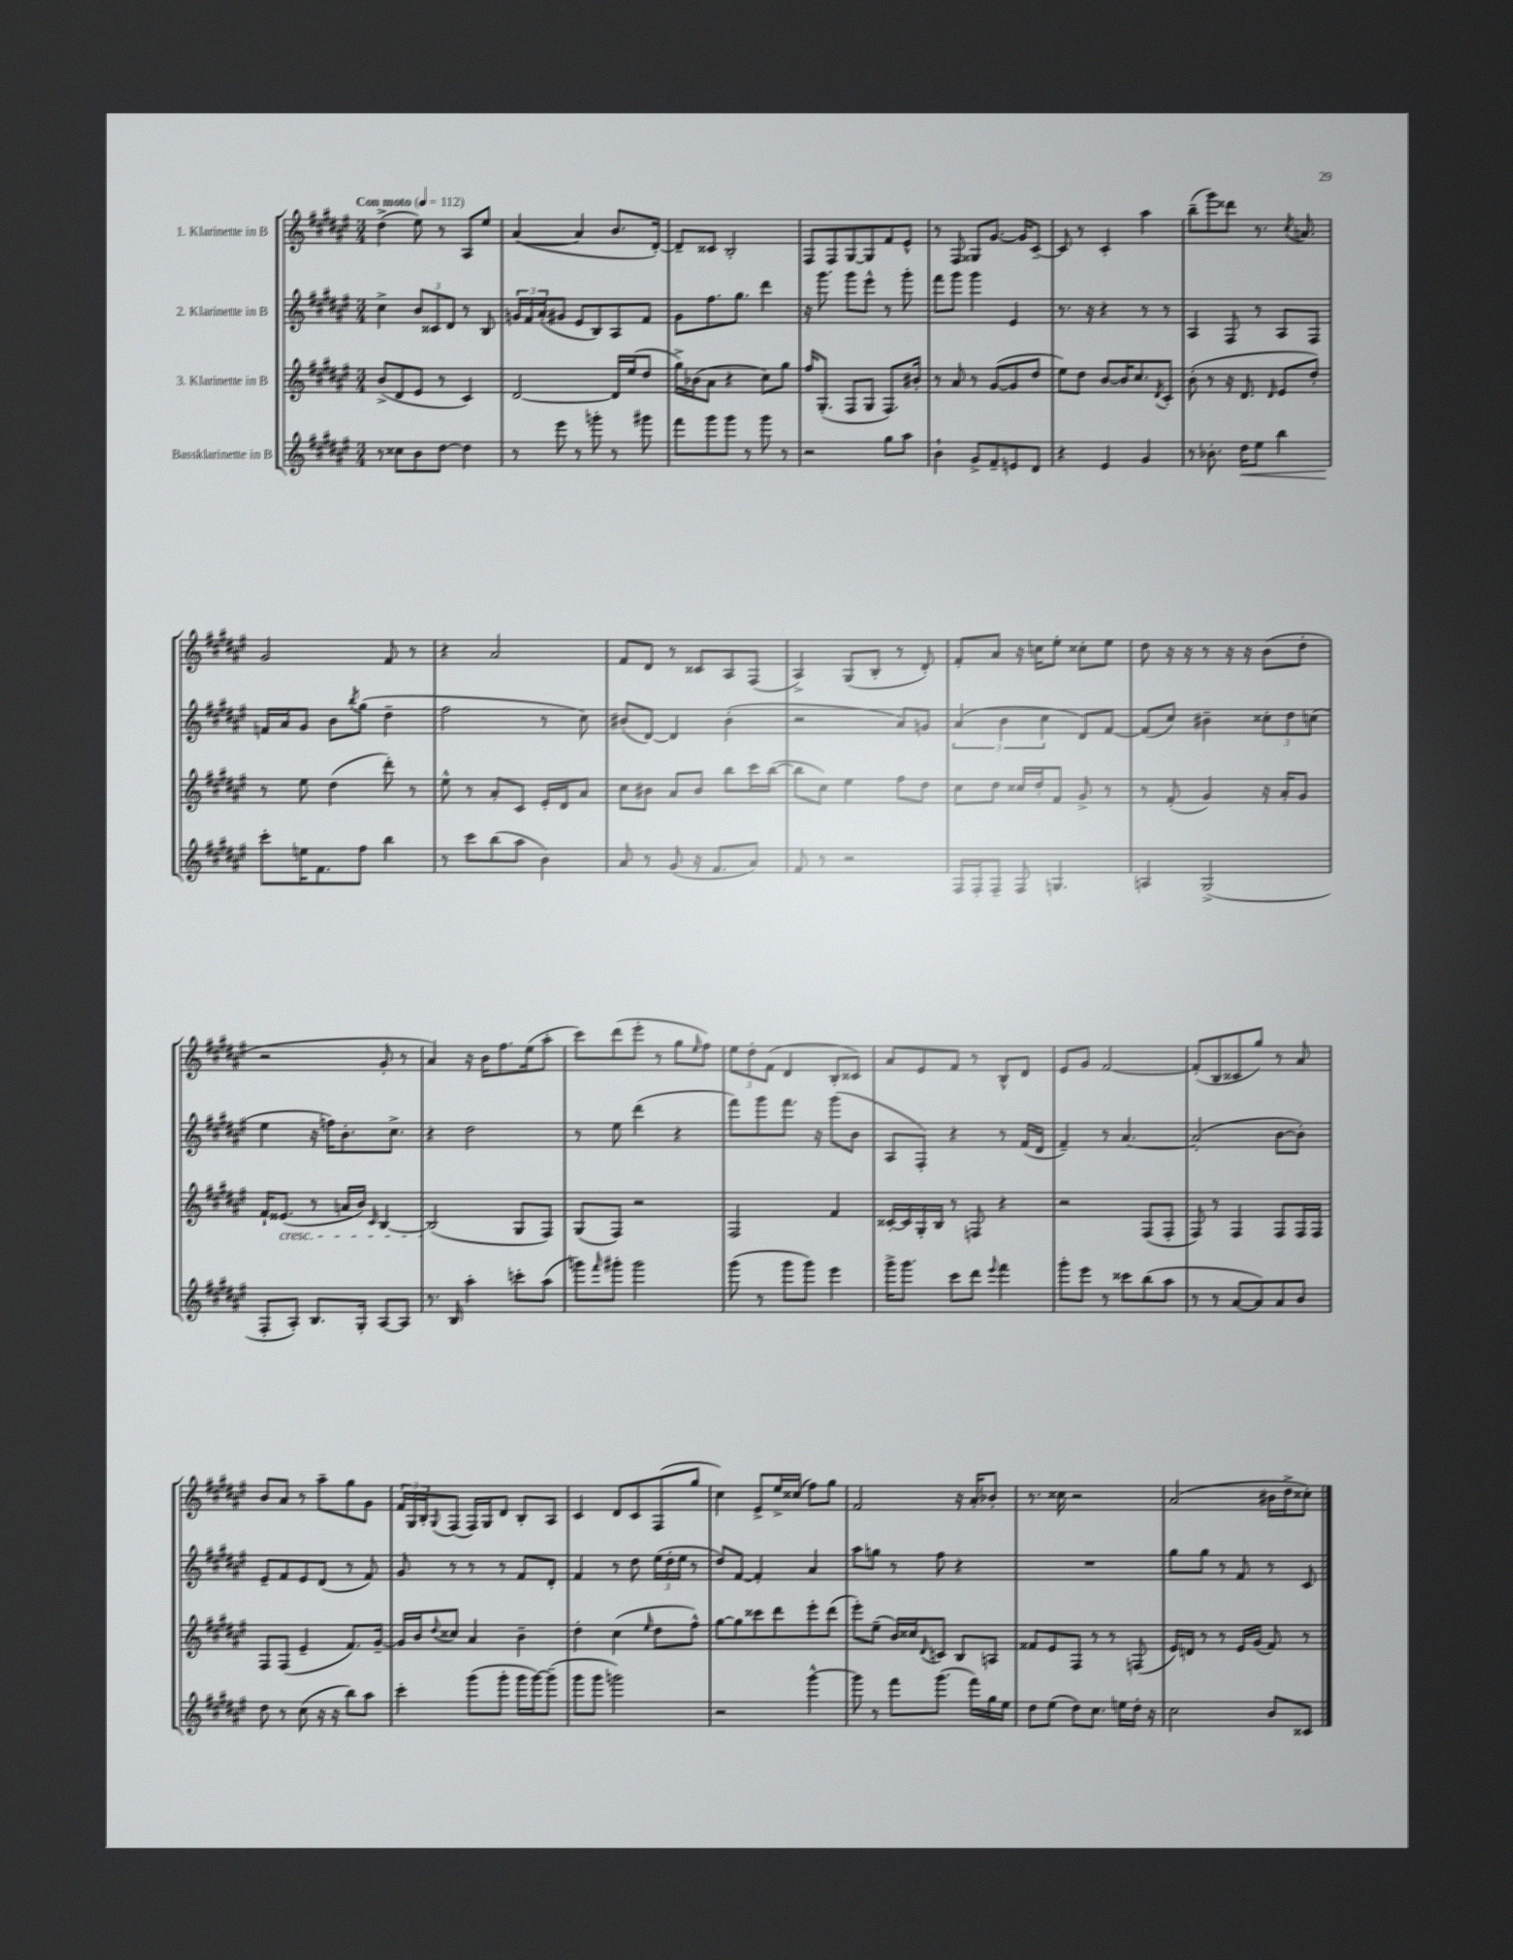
<<
\new StaffGroup <<
\new Staff = "s0" \with { instrumentName = "1. Klarinette in B" } {
    \clef treble \key fis \major \numericTimeSignature \time 3/4 \tempo "Con moto" 4 = 112
    dis''4->( eis''8) r8 ais8 eis''8 |
    ais'4~( ais'4 b'8. dis'16~-.) |
    dis'8-- cisis'8 b2-. |
    fis8 fis8 gis8~ gis8 fis'8 eis'8-^ |
    r8 fis8 gisis8 gis'8.~ gis'16 cis'8~-- |
    cis'8 r8 cis'4-. ais''4 |
    b''8--( gis'''8) disis'''8 r8. \acciaccatura { cis''8 } a'8. |
    gis'2 fis'8 r8 |
    r4 ais'2 |
    fis'8 dis'8 r8 cisis'8 ais8 fis8( |
    ais4->) gis8( b8-. r8 dis'8-.) |
    fis'8-. ais'8 r16 c''16 eis''8-. cisis''8-. eis''8 |
    dis''8 r16 r16 r8 r16 r16 b'8( dis''8-. |
    r2 gis'8-. r8 |
    ais'4) r16 b'16 fis''8. eis''16( ais''8-. |
    cis'''8) dis'''8( eis'''8-. r8 gis''8 \grace { eis''16 } fis''8) |
    \tuplet 3/2 { eis''8 dis''8-. fis'8( } dis'4 b8-. cisis'8) |
    ais'8 eis'8 fis'8 r8 b8-^ dis'8 |
    eis'8 gis'8 fis'2~ |
    fis'8-.( b8 cisis'8 gis''8) r8 ais'8 |
    b'8 ais'8 r8 ais''8-- gis''8 gis'8 |
    \tuplet 3/2 { fis'16 gis16 b16-. } \appoggiatura { gis8 } fis8( fis16) gis16 dis'8 b8-. ais8 |
    cis'4 dis'8 cis'8 fis8( gis''8 |
    cis''4) eis'8-> eis''16-> cisis''16( fis''8) gis''8 |
    fis'2 r16 ais'16-. bes'8-. |
    r8. cisis''16 r2 |
    ais'2( bis'16 dis''16-> cisis''8-.) \bar "|." |
}
\new Staff = "s1" \with { instrumentName = "2. Klarinette in B" } {
    \clef treble \key fis \major \numericTimeSignature \time 3/4
    cis''4-> \tuplet 3/2 { b'8 cisis'8 dis'8 } r8 b8 |
    \tuplet 3/2 { g'16 fis'16 ais'16-.( } gis'8 eis'8 b8) ais8 fis'8 |
    gis'8 fis''8. gis''8. dis'''4 |
    r16 gis'''8. gis'''8 eis'''8-^ r8 gis'''8-. |
    fis'''8 gis'''8 gis'''4 eis'4 |
    r8. r16 r4 r8 r8 |
    ais4 fis8 r8 ais8 fis8 |
    f'16 ais'16 gis'8 b'8 \acciaccatura { b''8 } gis''8( dis''4-- |
    fis''2 r8 cis''8) |
    bis'8( dis'8~) dis'4 bis'4-.( |
    r2 ais'8) g'8 |
    \tuplet 3/2 { ais'4( b'4 cis''4 } dis'8) fis'8~ |
    fis'8( cis''8) bis'4-- \tuplet 3/2 { cisis''8-. dis''8 c''8( } |
    eis''4 r16 f''16) b'8.-. cis''8.-> |
    r4 dis''2 |
    r8 eis''8 dis'''4( r4 |
    fis'''8) gis'''8 fis'''8. r16 gis'''8( b'8 |
    ais8 fis8-.) r4 r8 fis'16( dis'16 |
    fis'4--) r8 ais'4.~ |
    ais'2-.( b'8~ b'8-.) |
    eis'8-- fis'8 eis'8 dis'8( r8 fis'8) |
    gis'8 r8 r8 r8 fis'8 dis'8-. |
    fis'4 r8 dis''8 \tuplet 3/2 { eis''16( dis''16-. eis''16 } r8 |
    dis''8) fis'8~ fis'4-. ais'4 |
    ais''8 g''8 r8 fis''8 r4 |
    R2. |
    gis''8 gis''8 r8 fis'8 r8 cis'8 \bar "|." |
}
\new Staff = "s2" \with { instrumentName = "3. Klarinette in B" } {
    \clef treble \key fis \major \numericTimeSignature \time 3/4
    b'8->( dis'8 eis'8 r8 cis'4) |
    dis'2~ dis'16 eis''16( dis''8 |
    gis''16->) bes'16( ais'8 r4 cis''8) gis''8 |
    fis''16 gis8.-.( fis8 gis8 fis8.) bis'16-. |
    r8 ais'8 r8 gis'8~( gis'8 dis''8 |
    eis''8) dis''8 b'8~ b'16 cis''8. \acciaccatura { dis'8 } cis'8-. |
    b'8-.( r8 r16 dis'8. \grace { dis'16 } eis'8 dis''8-.) |
    r8 eis''8 dis''4( dis'''8-.) r8 |
    eis''8-^ r8 ais'8-. cis'8 eis'16-. dis'16 ais'8 |
    cis''8 bis'8 ais'8 bis'8 b''8 cis'''16 b''16~( |
    b''8 cis''8) eis''4 fis''8 dis''8 |
    cis''8 dis''8 cisis''16 dis''16-. fis'8 gis'8-> r8 |
    r8 fis'8-.( gis'4) r16 ais'16-. gis'8 |
    fis'16-! eisis'8.\cresc( r8 a'16 b'16) \grace { cis'16 } b4~ |
    b2\!( gis8 fis8) |
    gis8( fis8) r2 |
    fis2 fis'4 |
    cisis'16~-. cisis'16 gis16-. b16 r8 f8 r4 |
    r2 fis8( fis8-. |
    fis8) r8 fis4 fis8 fis16 fis16 |
    fis8 fis8( eis'4-- fis'8.) gis'16~-- |
    gis'16 b'16 \appoggiatura { dis''8 } cisis''8 ais'4 b'4-- |
    dis''4-. cis''4( \grace { eis''16 } dis''8 fis''8-^) |
    gis''8~ gis''8 cisis'''8 dis'''8 eis'''8-. dis'''8( |
    eis'''8-.) eis''8--( b'16) cisis''16 \appoggiatura { dis'8 } c'8 b8 a8 |
    fisis'8 eis'8 fis8 r8 r8 f8( |
    eis'16) d'16 r8 r8 eis'16 gis'16( fis'8) r8 \bar "|." |
}
\new Staff = "s3" \with { instrumentName = "Bassklarinette in B" } {
    \clef treble \key fis \major \numericTimeSignature \time 3/4
    r8 cisis''8 b'8 dis''8~ dis''4 |
    r8 eis'''8 r8 g'''8-. r8 gis'''8 |
    fis'''8 gis'''8 gis'''8 r8 gis'''8 r8 |
    r2 gis''8 ais''8 |
    b'4-! gis'8-> fis'8-- e'8 dis'8 |
    r4 eis'4 gis'4 |
    r8 bes'8.-. dis''16\< eis''8 b''4 |
    cis'''8-.\! e''16 fis'8. fis''8 b''4 |
    r8 cis'''8 b''8( ais''8 b'4) |
    ais'8 r8 gis'8( r16 fis'8. ais'8) |
    fis'8 r8 r2 |
    fis16 fis16-. fis8-- fis8 g4. |
    a4 gis2->( |
    fis8-. ais8-.) b8. gis16-. ais8~ ais8 |
    r8. b16 ais''4-. c'''8-. ais''8( |
    g'''8) \grace { fis'''16 } gis'''8-. gis'''2 |
    gis'''8( r8 gis'''8 gis'''8) eis'''4 |
    gis'''16-> gis'''8. cis'''8 dis'''8 \appoggiatura { eis'''8 } fis'''4 |
    gis'''8-. eis'''8 r8 cisis'''8 b''8( ais''8 |
    r8 r8 ais'8~ ais'8) ais'8 b'8 |
    dis''8 r8 cis''8( r16 r16 b''8) ais''8 |
    cis'''4-. gis'''8( gis'''8-. gis'''16 gis'''16~) gis'''8--( |
    gis'''8 gis'''8 g'''2) |
    r2 gis'''4~-^ |
    gis'''8 r8 fis'''8 gis'''8.( fis'''16) gis''16 eis''16 |
    dis''8 eis''8( dis''8) cis''8. e''16 dis''16-. r16 |
    cis''2 b'8 cisis'8 \bar "|." |
}
>>
>>
\layout { \context { \Score \remove "Bar_number_engraver" } }
